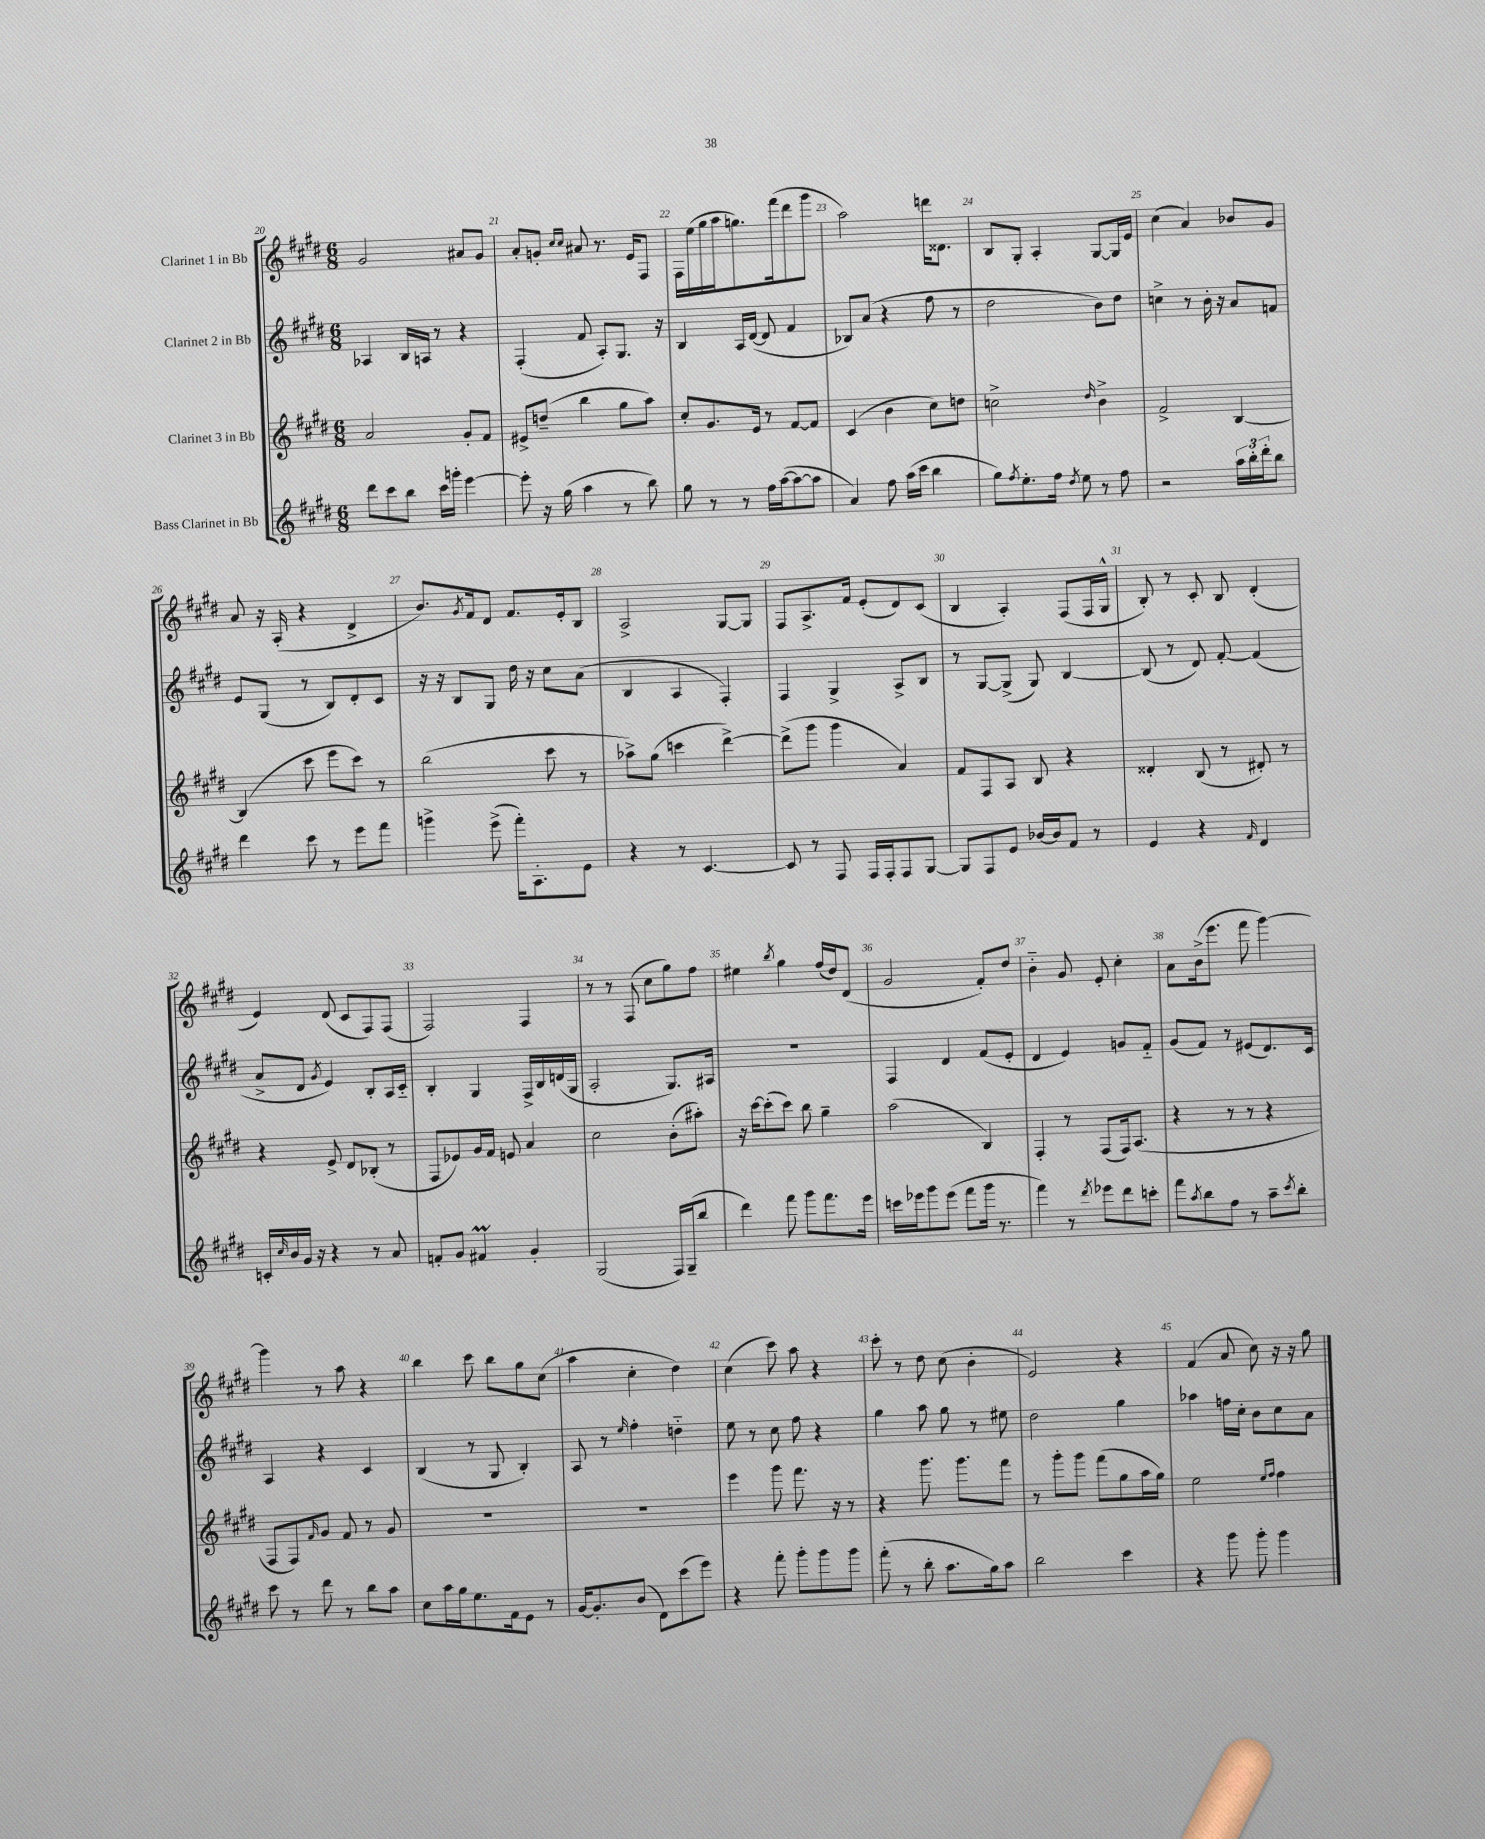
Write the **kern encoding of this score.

**kern	**kern	**kern	**kern
*staff4	*staff3	*staff2	*staff1
*clefG2	*clefG2	*clefG2	*clefG2
*k[f#c#g#d#]	*k[f#c#g#d#]	*k[f#c#g#d#]	*k[f#c#g#d#]
*M6/8	*M6/8	*M6/8	*M6/8
8ddd#	2a	4A-	2g#
8ccc#	.	.	.
8bb	.	16B	.
.	.	16A	.
16ccc#	.	8r	.
16ggg'	.	.	.
[4eee	8g#'	4r	8a#
.	8f#	.	8g#
=	=	=	=
8eee']	8e#^	(4F#'	8a'
16r	(8dd~	.	8g'
(16gg#	.	.	.
.	.	.	16qqcc#
.	.	.	16qqcc#
4aa	4bb	8f#	8a#
.	.	8A')	8.r
8r	8gg#	8.G#	.
.	.	.	16e
8bb)	8aa)	.	8F#
.	.	16r	.
=	=	=	=
8gg#	8cc#'	4B	16F#
.	.	.	(16ee
8r	8.g#	.	16gg#
.	.	.	16aa
8r	.	16A	8.gg)
.	16e	([16d#	.
16ff#	8r	8d#]	.
([16aa	.	.	(16fff#
8aa_	[8f#	4f#	8ddd#
8aa]	8f#]	.	8ggg#
=	=	=	=
4a)	(4c#	8B-)	2aa)
.	.	(8a	.
8ff#	4b	4r	.
(16aa	.	.	.
16ccc#	.	.	.
4bb	8cc#)	8ff#	16ddd
.	.	.	8.d##
.	8dd	8r	.
=	=	=	=
8gg#)	2cc^	2dd#	8B
8qff#	.	.	.
8.ee'	.	.	8G#'
.	.	.	4A'
16ff#	.	.	.
8qdd#	.	.	.
8ee	.	.	.
.	16qqdd#	.	.
8r	4b^	8b)	[8G#
8ff#	.	8dd#	16G#]
.	.	.	16e
=	=	=	=
2r	2f#^	4cc^	(4cc#
.	.	8r	4a)
.	.	16b'	.
.	.	16r	.
24aa	[4B	8a	8b-
24bb'	.	.	.
24ddd#'	.	.	.
8bb	.	8f	8g#
=	=	=	=
4ddd#	(4B]	8e	8a
.	.	(8G#	16r
.	.	.	(16A'
8ccc#	8ccc#	8r	4r
8r	8eee	8B)	.
8eee	8ccc#)	8d#'	4d#^
8fff#	8r	8c#	.
=	=	=	=
4ggg^	(2bb	16r	8.b)
.	.	16r	.
.	.	8B	.
.	.	.	8qg#
.	.	.	16f#
(8eee^	.	8G#	8d#
16fff#')	.	16dd#	8.f#
8.A'	.	16r	.
.	8ccc#	8cc#	.
.	.	.	16e'
8e	8r	(8a	8B
=	=	=	=
4r	8aa-^)	4B	2A^
.	(8gg#	.	.
8r	4ccc	4A	.
[4.c#	.	.	.
.	[4ddd#^)	4F#')	[8G#
.	.	.	8G#]
=	=	=	=
8c#]	(8ddd#^]	4F#	8F#
8r	8ggg#	.	8.A^
8F#	4ggg#	4G#^	.
.	.	.	16f#
16F#	.	.	(8e'
16F#'	.	.	.
8F#	4a)	8A^	8d#)
[8G#	.	8B	(8c#
=	=	=	=
8G#]	8f#	8r	4B
8F#	8F#	[8G#	.
8e	8A	(8G#^]	4A')
[16b-	8B	8G#)	.
16b-]	.	.	.
8f#	4r	[4B	(8F#
8r	.	.	16F#
.	.	.	16G#^^
=	=	=	=
4e	4d##'	(8B]	8B')
.	.	8r	8r
4r	(8B	8d#)	8c#'
.	8r	[8f#'	8B
16qqf#	.	.	.
4d#	8d#')	(4f#]	(4d#'
.	8r	.	.
=	=	=	=
16c'	4r	8a^	4e)
16qqcc#	.	.	.
16b	.	.	.
16g#	.	8d#	.
16r	.	.	.
.	.	8qg#	.
4r	8e^	4e)	(8d#
.	8d#	.	8c#
8r	(8B-'	8B'	8F#)
8a	8r	16A	(8F#
.	.	16c#'~	.
=	=	=	=
8f'	8F#	4B'	2F#)
8g#	8e-)	.	.
4f#	16g#	4G#	.
.	16f#	.	.
.	8e	.	.
4g#'	4a	16F#^	4F#
.	.	16B	.
.	.	(16d	.
.	.	16G#	.
=	=	=	=
(2G#	2cc#	2A'	8r
.	.	.	8r
.	.	.	(8F#
.	.	.	8cc#
16F#)	(8b'	8.G#)	8gg#)
(16G#~	.	.	.
8bb	8aa#')	.	8ff#
.	.	16A#	.
=	=	=	=
4ddd#)	16r	2.r	4ee#
.	[16ccc#	.	.
.	(8ccc#']	.	.
.	.	.	8qbb
8fff#	8ccc#)	.	4gg#
8ggg#	8bb	.	.
8.fff#	4gg#~	.	(16ff#
.	.	.	16dd#)
.	.	.	(8d#
16eee	.	.	.
=	=	=	=
16ccc	(2aa	4F#	2g#
16eee-	.	.	.
8ggg#	.	.	.
(8eee-	.	4d#	.
8fff#	.	.	.
16ggg#	4B)	(8f#	8f#')
8.r	.	.	.
.	.	8e'	8dd#
=	=	=	=
4fff#)	4F#'	4d#	4b'~
8r	8r	4e)	8g#
8qddd#	.	.	.
8eee-	(8F#	.	8e'
8ddd#	16F#)	8g	4cc#'
.	(8.A	.	.
8ccc'	.	8f#'~	.
=	=	=	=
8fff#	4r	(8g#	8a
8qaa	.	.	.
8bb	.	8f#)	(16b^
.	.	.	8.eee
8ff#	8r	8r	.
8r	8r	(8e#	8fff#
8aa~	4r	8.d#)	[4ggg#)
8qccc#	.	.	.
8bb'	.	.	.
.	.	16c#	.
=	=	=	=
8ccc#	8F#	4A	4ggg#]
8r	8F#)	.	.
.	16qqf#	.	.
8ddd#	8g#	4r	8r
8r	8f#	.	8aa
8bb	8r	4c#	4r
8aa	8g#	.	.
=	=	=	=
8cc#	2.r	(4B	4bb
16aa	.	.	.
16gg#	.	.	.
8.ee	.	8r	8ccc#
.	.	8G#	8bb
16f#	.	.	.
8e	.	4B')	8gg#
8r	.	.	(8cc#
=	=	=	=
[16g#	2.r	8A	4aa
8.g#']	.	.	.
.	.	8r	.
.	.	16qqee	.
(8b	.	4ff#'	4cc#'
8d#)	.	.	.
(8ccc#	.	4dd'~	4dd#)
8eee)	.	.	.
=	=	=	=
4r	4eee	8ee	(4cc#
.	.	8r	.
8fff#'	8ggg#	8cc#	8ccc#)
8ggg#'	8.fff#	8ff#	8aa
8ggg#	.	4r	4r
.	16r	.	.
8ggg#	8r	.	.
=	=	=	=
(8fff#'	4r	4gg#	8ccc#'
8r	.	.	8r
8bb'	8.ggg#	8aa	8dd#
8.aa	.	8gg#	(8cc#
.	8.ggg#	.	.
.	.	8r	4b'
16gg#)	.	.	.
8aa	8fff#	8ee#	.
=	=	=	=
2bb	8r	2dd#	2e)
.	8ggg#'	.	.
.	8ggg#	.	.
.	(8fff#	.	.
4ccc#	8gg#	4gg#	4r
.	16aa	.	.
.	16gg#)	.	.
=	=	=	=
4r	2ee	4aa-	(4f#
8ggg#	.	16ff	8a
.	.	16cc#'	.
8ggg#'	.	8b	8cc#)
.	16qqee	.	.
.	16qqff#	.	.
4ggg#	4ff#	8cc#	16r
.	.	.	16r
.	.	8a	8gg#
==	==	==	==
*-	*-	*-	*-
